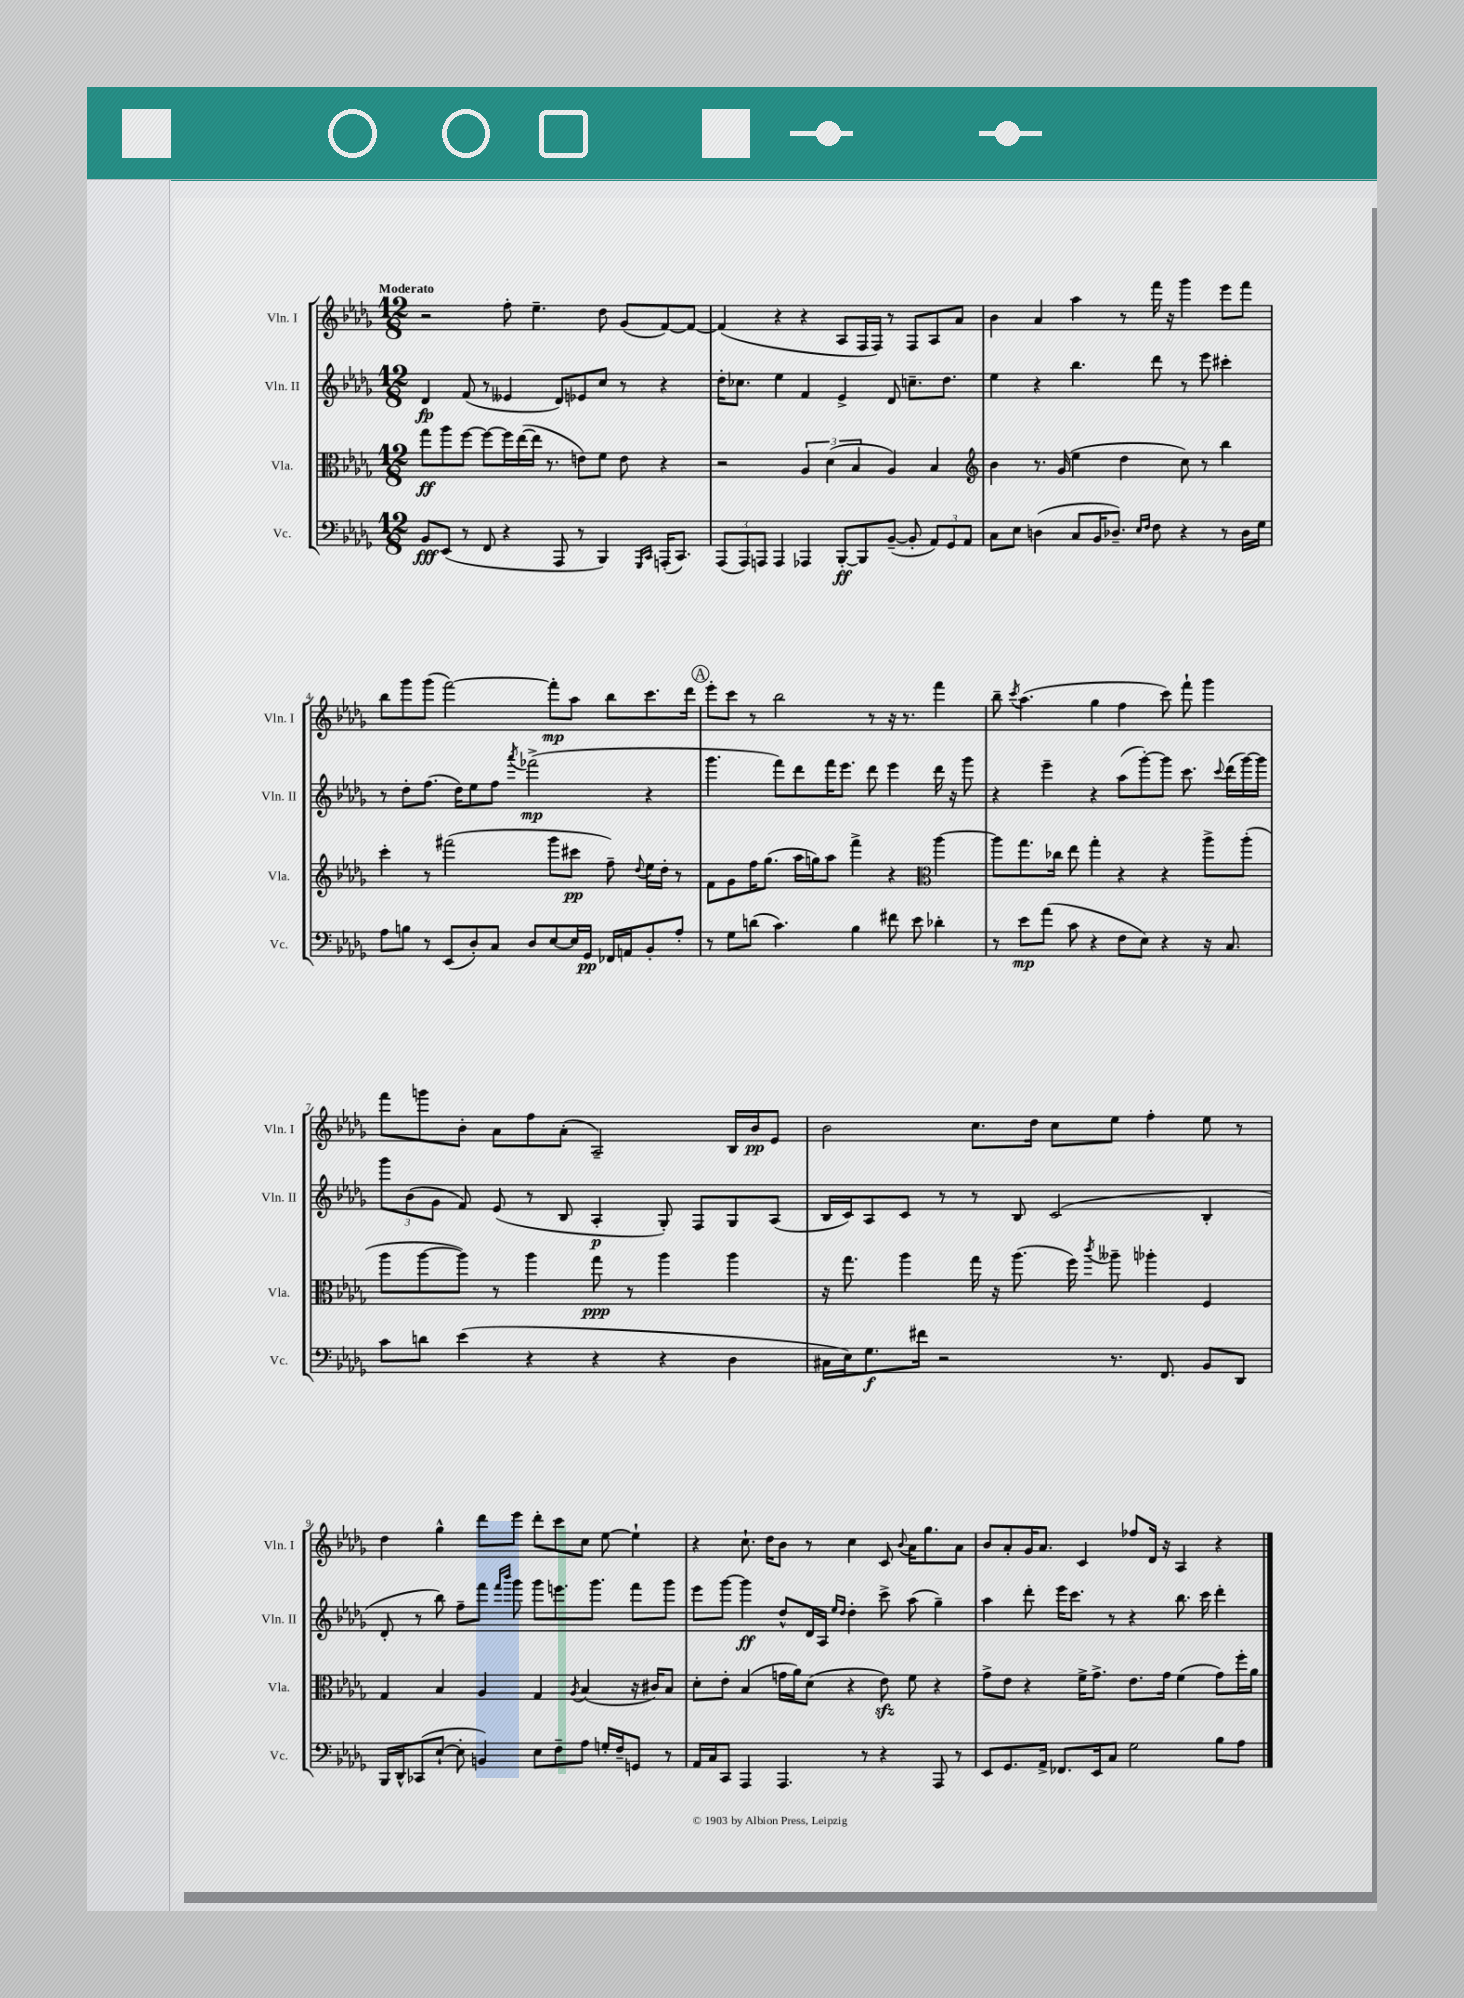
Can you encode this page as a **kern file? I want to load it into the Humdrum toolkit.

**kern	**dynam	**kern	**dynam	**kern	**dynam	**kern	**dynam
*part4	*part4	*part3	*part3	*part2	*part2	*part1	*part1
*staff4	*staff4	*staff3	*staff3	*staff2	*staff2	*staff1	*staff1
*I"Vc.	*	*I"Vla.	*	*I"Vln. II	*	*I"Vln. I	*
*I'Vc.	*	*I'Vla.	*	*I'Vln. II	*	*I'Vln. I	*
*clefF4	*	*clefC3	*	*clefG2	*	*clefG2	*
*k[b-e-a-d-g-]	*	*k[b-e-a-d-g-]	*	*k[b-e-a-d-g-]	*	*k[b-e-a-d-g-]	*
*M12/8	*	*M12/8	*	*M12/8	*	*M12/8	*
=1	=1	=1	=1	=1	=1	=1	=1
!	!	!	!	!	!	!LO:TX:a:B:t=Moderato	!
8BB-/L	fff	8gg-\L	ff	4d-/	fp	2r	.
(8EE-/J	.	8aa-\	.	.	.	.	.
8r	.	[8ff\J	.	(8f/	.	.	.
8FF/	.	8ff\L_	.	8r	.	.	.
4r	.	16ff\L]	.	4e--X/	.	8ff'\	.
.	.	([16ee-\	.	.	.	.	.
.	.	16ee-\JJ]	.	.	.	4.ee-~\	.
.	.	8.r	.	.	.	.	.
8AAA-/	.	.	.	8d-/L)	.	.	.
8r	.	8en\L)	.	8e-X/	.	.	.
4BBB-/)	.	8f\J	.	8cc/J	.	8dd-\	.
.	.	8e\	.	8r	.	(8g-/L	.
16qqGGG-/LL	.	.	.	.	.	.	.
16qqCC/JJ	.	.	.	.	.	.	.
(16AAAn'/KL	.	4r	.	4r	.	[8f/)	.
8.CC/J)	.	.	.	.	.	.	.
.	.	.	.	.	.	8f/J_	.
=2	=2	=2	=2	=2	=2	=2	=2
(12AAA-/L	.	2r	.	16dd-'\KL	.	(4f/]	.
.	.	.	.	8.cc-X\J	.	.	.
12AAA-/)	.	.	.	.	.	.	.
12AAAn/J	.	.	.	.	.	.	.
4AAA/	.	.	.	4ee-\	.	4r	.
4AAA-X/	.	6A-/	.	4f/	.	4r	.
.	.	(6d-\	.	.	.	.	.
[8BBB-'/L	ff	.	.	4e-^/	.	8A-/L	.
.	.	6B-/	.	.	.	.	.
8BBB-/]	.	.	.	.	.	16F/L	.
.	.	.	.	.	.	16F/JJ)	.
([8BB-~/J	.	4A-/)	.	8d-/	.	8r	.
8BB-'/]	.	.	.	8.ccn~\L	.	8F/L	.
12AA-/L)	.	4B-/	.	.	.	8A-/	.
.	.	.	.	8.dd-\J	.	.	.
12GG-/	.	.	.	.	.	.	.
.	.	.	.	.	.	8a-/J	.
12AA-/J	.	.	.	.	.	.	.
=3	=3	=3	=3	=3	=3	=3	=3
*	*	*clefG2	*	*	*	*	*
8C\L	.	4b-\	.	4ee-\	.	4b-\	.
8E-\J	.	.	.	.	.	.	.
(4Dn\	.	8.r	.	4r	.	4a-/	.
.	.	(16g-/	.	.	.	.	.
8C/L	.	4ee-\	.	4.bb-\	.	4aa-\	.
16BB-/K	.	.	.	.	.	.	.
8.D-X~/J)	.	.	.	.	.	.	.
.	.	4dd-\	.	.	.	8r	.
16qqE-/LL	.	.	.	.	.	.	.
16qqF/JJ	.	.	.	.	.	.	.
8F\	.	.	.	8ddd-\	.	16fff\	.
.	.	.	.	.	.	16r	.
4r	.	8cc\)	.	8r	.	4ggg-\	.
.	.	8r	.	8eee-\	.	.	.
8r	.	4bb-\	.	4ccc#X'\	.	8eee-\L	.
16D-\LL	.	.	.	.	.	8fff\J	.
16G-\JJ	.	.	.	.	.	.	.
!!LO:LB:g=z
=4	=4	=4	=4	=4	=4	=4	=4
8A-\L	.	4ccc'\	.	8r	.	8bb-\L	.
8Bn\J	.	.	.	8dd-'\L	.	8ggg-\	.
8r	.	8r	.	(8.ff\J	.	(8ggg-\J	.
(8EE-/L	.	(2fff#X\	.	.	.	[2fff\)	.
.	.	.	.	16dd-\KL)	.	.	.
8D-'/)	.	.	.	8ee-\	.	.	.
8C/J	.	.	.	8ff\J	.	.	.
.	.	.	.	8qaaa-/	.	.	.
8D-/L	.	.	.	(2fff-X^\	mp	.	.
[8E-/	.	8ggg-\L	.	.	.	8fff'\L]	mp
16E-/L]	.	8ccc#X\J	pp	.	.	8aa-\J	.
16GG-/JJ	pp	.	.	.	.	.	.
16FF-X/LL	.	8ff~\)	.	.	.	8bb-\L	.
16AAn/J	.	.	.	.	.	.	.
.	.	8qqdd-/	.	.	.	.	.
8BB-'/	.	16ee-\LL	.	4r	.	8.ccc\	.
.	.	16dd-'\JJ	.	.	.	.	.
8A-'/J	.	8r	.	.	.	.	.
.	.	.	.	.	.	16ddd-\Jk	.
!!LO:REH:place=s1:t=A
=5	=5	=5	=5	=5	=5	=5	=5
8r	.	8f\L	.	4.ggg-\	.	8eee-'\L	.
8G-\L	.	8g-\	.	.	.	8ccc\J	.
(8dn\J	.	16ff\K	.	.	.	8r	.
.	.	(8.gg-\J	.	.	.	.	.
4.c\)	.	.	.	8fff\L)	.	2bb-\	.
.	.	16aa-\LL	.	8ddd-\	.	.	.
.	.	16ggn\J)	.	.	.	.	.
.	.	8aa-\J	.	16fff\K	.	.	.
.	.	.	.	8.eee-\J	.	.	.
4B-\	.	4fff^\	.	.	.	.	.
.	.	.	.	8ddd-\	.	8r	.
8f#X\	.	4r	.	4eee-\	.	16r	.
.	.	.	.	.	.	8.r	.
8e-\	.	.	.	.	.	.	.
*	*	*clefC3	*	*	*	*	*
4d-X'\	.	[4aa-\	.	16ddd-\	.	4fff\	.
.	.	.	.	16r	.	.	.
.	.	.	.	8ggg-\	.	.	.
=6	=6	=6	=6	=6	=6	=6	=6
8r	.	8aa-\L]	.	4r	.	8bb-~\	.
.	.	.	.	.	.	8qccc/	.
8e-\L	mp	8.gg-\	.	.	.	(4.aa-\	.
(8a-\J	.	.	.	4eee-~\	.	.	.
.	.	16cc-X\Jk	.	.	.	.	.
8c\	.	8ee-\	.	.	.	.	.
4r	.	4gg-'\	.	4r	.	4gg-\	.
8F\L	.	4r	.	(8aa-\L	.	4ff\	.
8E-\J)	.	.	.	[8ggg-'\)	.	.	.
4r	.	4r	.	8ggg-\J]	.	8ccc\)	.
.	.	.	.	8.ccc\	.	8fff`\	.
16r	.	8aa-^\L	.	.	.	4ggg-\	.
.	.	.	.	8qqccc/	.	.	.
8.C/	.	.	.	(16ddd-\LL	.	.	.
.	.	(8aa-'\J	.	[16ggg-\)	.	.	.
.	.	.	.	16ggg-\JJ]	.	.	.
!!LO:LB:g=z
=7	=7	=7	=7	=7	=7	=7	=7
8c\L	.	8aa-\L	.	12ggg-\L	.	8fff\L	.
.	.	.	.	(12b-\	.	.	.
8dn\J	.	[8aa-\	.	.	.	8gggn\	.
.	.	.	.	12g-\J	.	.	.
(4e-\	.	8aa-\J])	.	8f/)	.	8b-'\J	.
.	.	8r	.	(8e-/	.	8a-\L	.
4r	.	4aa-\	.	8r	.	8ff\	.
.	.	.	.	8B-/	.	(8a-'\J	.
4r	.	8gg-\	ppp	4A-'/	p	2A-~/)	.
.	.	8r	.	.	.	.	.
4r	.	4aa-\	.	8G-'/)	.	.	.
.	.	.	.	8F/L	.	.	.
4D-\	.	4aa-\	.	8G-/	.	16B-/LL	.
.	.	.	.	.	.	16b-/J	pp
.	.	.	.	(8A-/J	.	8e-/J	.
=8	=8	=8	=8	=8	=8	=8	=8
16C#X\LL	.	16r	.	16B-/LL	.	2b-\	.
16E-\J)	.	8.gg-\	.	16c/J)	.	.	.
8.G-\	f	.	.	8A-/	.	.	.
.	.	4aa-\	.	8c/J	.	.	.
16f#X\Jk	.	.	.	.	.	.	.
2r	.	.	.	8r	.	.	.
.	.	16gg-\	.	8r	.	8.cc\L	.
.	.	16r	.	.	.	.	.
.	.	(8.aa-\	.	8B-/	.	.	.
.	.	.	.	.	.	16dd-\Jk	.
.	.	.	.	(2c/	.	8cc\L	.
.	.	16ff\)	.	.	.	.	.
.	.	8qccc/	.	.	.	.	.
8.r	.	8aa--X~\	.	.	.	8ee-\J	.
.	.	4aa-X'\	.	.	.	4ff'\	.
8.FF/	.	.	.	.	.	.	.
8BB-/L	.	4F/	.	4B-'/	.	8ee-\	.
8DD-/J	.	.	.	.	.	8r	.
!!LO:LB:g=z
=9	=9	=9	=9	=9	=9	=9	=9
16BBB-/LL	.	4G-/	.	8d-'/	.	4dd-\	.
16DD-^^/J	.	.	.	.	.	.	.
(8CC-X/	.	.	.	8r	.	.	.
[8E-`/J	.	4B-/	.	8bb-\)	.	4gg-^^\	.
8E-'\]	.	.	.	8ff~\L	.	.	.
4BBn/)	.	4A-/	.	8fff\J	.	8ddd-\L	.
.	.	.	.	16qqfff/LL	.	.	.
.	.	.	.	16qqbbb-/JJ	.	.	.
.	.	.	.	8ggg-\	.	8eee-\J	.
8E-\L	.	4G-/	.	8ggg-\L	.	8ddd-'\L	.
8F~\	.	.	.	8.eeen\	.	8ccc\	.
.	.	8qA-/	.	.	.	.	.
8A-\J	.	(4B-/	.	.	.	8cc\J	.
.	.	.	.	8.ggg-\J	.	.	.
16Gn'/LL	.	.	.	.	.	[8ee-\	.
16F~/J	.	.	.	.	.	.	.
8GGn/J	.	16r	.	8fff\L	.	4ee-`\]	.
.	.	16c#X/KL)	.	.	.	.	.
8r	.	8B-/J	.	8ggg-\J	.	.	.
=10	=10	=10	=10	=10	=10	=10	=10
16AA-/LL	.	8d-'\L	.	8eee-\L	.	4r	.
16C/J	.	.	.	.	.	.	.
8CC/J	.	8e-'\J	.	[8ggg-\J	.	.	.
4AAA-/	.	(4B-/	.	4ggg-\]	ff	8.cc`\	.
.	.	.	.	.	.	16dd-\KL	.
4.AAA-/	.	16gn\LL	.	8dd-^^/L	.	8b-\J	.
.	.	16a-\J)	.	.	.	.	.
.	.	(8d-\J	.	16d-/L	.	8r	.
.	.	.	.	16A-/JJ	.	.	.
.	.	.	.	16qqee-/LL	.	.	.
.	.	.	.	16qqdd-/JJ	.	.	.
.	.	4r	.	4dd-'\	.	4cc\	.
8r	.	.	.	.	.	.	.
4r	.	8e-zz\)	.	8ccc^\	.	8c/	.
.	.	.	.	.	.	8qqb-/	.
.	.	8f\	.	(8aa-\	.	16a-\KL	.
.	.	.	.	.	.	8.gg-\	.
8AAA-/	.	4r	.	4gg-~\)	.	.	.
8r	.	.	.	.	.	8a-\J	.
=11	=11	=11	=11	=11	=11	=11	=11
8EE-/L	.	8g-^\L	.	4aa-\	.	8b-/L	.
8.GG-/	.	8e-\J	.	.	.	8a-'/	.
.	.	4r	.	8ddd-'\	.	16g-/K	.
16AA-^/Jk	.	.	.	.	.	8.a-/J	.
8.FF-X/L	.	.	.	16eee-\KL	.	.	.
.	.	.	.	8.ccc\J	.	.	.
.	.	16f^\KL	.	.	.	4c/	.
16EE-/k	.	8.g-^\J	.	.	.	.	.
8C/J	.	.	.	8r	.	.	.
2G-\	.	8.e-\L	.	4r	.	8ff-X/L	.
.	.	.	.	.	.	16d-/Jk	.
.	.	16g-\Jk	.	.	.	16r	.
.	.	(4f\	.	8.bb-\	.	4A-/	.
.	.	.	.	16ccc\	.	.	.
8B-\L	.	8g-\L)	.	4ddd-'\	.	4r	.
8A-\J	.	16ff'\L	.	.	.	.	.
.	.	16a-\JJ	.	.	.	.	.
==	==	==	==	==	==	==	==
*-	*-	*-	*-	*-	*-	*-	*-
